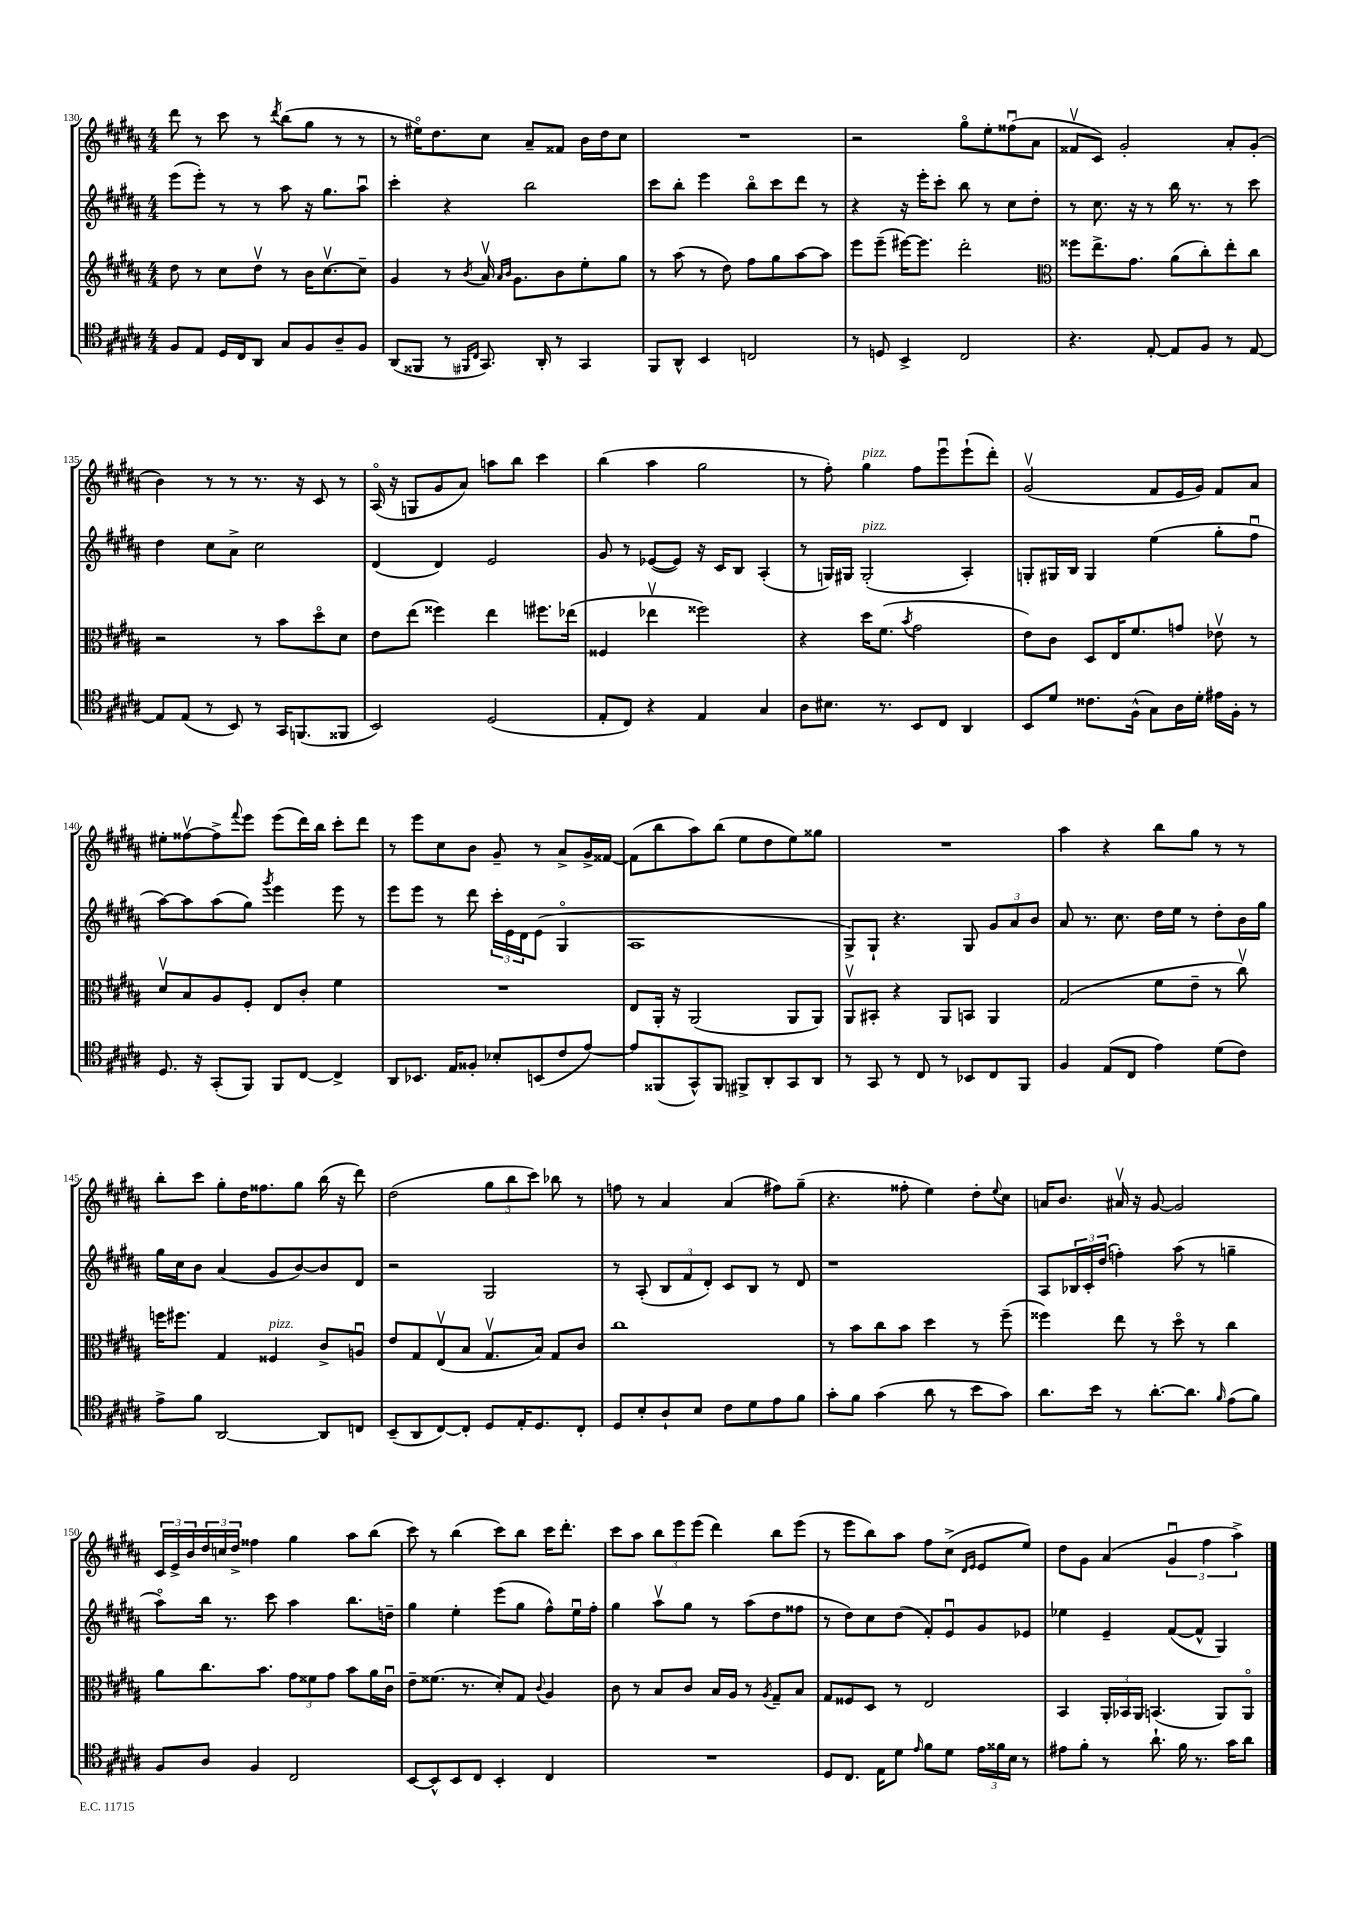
<<
\new StaffGroup <<
\new Staff = "s0" {
    \clef treble \key b \major \numericTimeSignature \time 4/4
    dis'''8 r8 cis'''8 r8 \acciaccatura { dis'''8 } b''8( gis''8 r8 r8 |
    r8 eis''16\flageolet) dis''8. cis''8 ais'8-- fisis'8 b'16 dis''16 cis''8 |
    R1 |
    r2 gis''8\flageolet e''8-. fisis''8\downbow( ais'8 |
    fisis'8\upbow cis'8) gis'2-. ais'8-. gis'8-.( |
    b'4) r8 r8 r8. r16 cis'8 r8 |
    ais16\flageolet( r16 g8 gis'8 ais'8) a''8 b''8 cis'''4 |
    b''4( ais''4 gis''2 |
    r8 fis''8-.) gis''4^\markup { \italic "pizz." } fis''8 e'''8\downbow e'''8-!( dis'''8-.) |
    gis'2\upbow( fis'8 e'16 gis'16) fis'8 ais'8 |
    eis''8-. fisis''8~\upbow fisis''8-> \appoggiatura { fis'''8 } e'''8 e'''8( dis'''16) b''16 cis'''8-. dis'''8 |
    r8 e'''8 cis''8 b'8 gis'8-- r8 ais'8-> gis'16-> fisis'16~ |
    fisis'8( b''8 ais''8) b''8( e''8 dis''8 e''8) gisis''8 |
    R1 |
    ais''4 r4 b''8 gis''8 r8 r8 |
    b''8-. cis'''8 gis''8-. dis''16 fisis''8. gis''8 b''16( r16 dis'''8) |
    dis''2( \tuplet 3/2 { gis''8 b''8 cis'''8) } bes''8 r8 |
    f''8 r8 ais'4 ais'4( fis''8) gis''8--( |
    r4. fisis''8-. e''4) dis''8-. \appoggiatura { e''8 } cis''8 |
    a'16 b'8. ais'16\upbow r16 gis'8~ gis'2 |
    \tuplet 3/2 { cis'16 e'16-> b'16 } \tuplet 3/2 { dis''16 c''16 dis''16-> } fisis''4 gis''4 ais''8 b''8( |
    cis'''8) r8 b''4( cis'''8) b''8 cis'''16 dis'''8.-. |
    cis'''8 ais''8 \tuplet 3/2 { b''8 e'''8 e'''8( } dis'''4) b''8 e'''8( |
    r8 e'''8 b''8) ais''8 fis''8 cis''8->( \grace { dis'16 e'16 } e'8 e''8) |
    dis''8 gis'8 ais'4( \tuplet 3/2 { gis'4\downbow fis''4 ais''4->) } \bar "|." |
}
\new Staff = "s1" {
    \clef treble \key b \major \numericTimeSignature \time 4/4
    e'''8( e'''8-.) r8 r8 ais''8 r16 gis''8. ais''8\downbow |
    cis'''4-. r4 b''2 |
    cis'''8 b''8-. e'''4 b''8\flageolet cis'''8 dis'''8 r8 |
    r4 r16 e'''16-. cis'''8-. b''8 r8 cis''8 dis''8-. |
    r8 cis''8. r16 r8 b''16 r8. r8 cis'''8 |
    dis''4 cis''8 ais'8-> cis''2 |
    dis'4( dis'4) e'2 |
    gis'8 r8 ees'8~( ees'8) r16 cis'16 b8 ais4-.( |
    r8 g16) gis16 gis2-.^\markup { \italic "pizz." }( ais4-.) |
    g8-. gis16 b16 gis4 e''4( gis''8-. fis''8\downbow |
    ais''8~) ais''8 ais''8( gis''8) \acciaccatura { gis'''8 } e'''4 e'''8 r8 |
    e'''8 e'''8 r8 dis'''8 \tuplet 3/2 { cis'''16-. e'16 dis'16 } e'8( gis4\flageolet |
    ais1 |
    gis8->) gis8-! r4. gis8 \tuplet 3/2 { gis'8 ais'8 b'8 } |
    ais'8 r8. cis''8. dis''16 e''16 r8 dis''8-. b'16 gis''16 |
    gis''16 cis''16 b'8 ais'4( gis'8 b'8~) b'8 dis'8 |
    r2 gis2 |
    r8 ais8-.( \tuplet 3/2 { b8 fis'8 dis'8-.) } cis'8 b8 r8 dis'8 |
    r1 |
    ais8 \tuplet 3/2 { bes16 cis'16-. dis''16( } f''4-.) ais''8( r8 g''4-- |
    ais''8\flageolet) b''16 r8. cis'''8 ais''4 b''8. d''16-- |
    gis''4 e''4-. e'''8( gis''8 fis''8-^) e''16\downbow fis''16-. |
    gis''4 ais''8\upbow gis''8 r8 ais''8( dis''8 fisis''8 |
    r8 dis''8) cis''8 dis''8( fis'8-.) e'8\downbow gis'8 ees'8 |
    ees''4 e'4-- fis'8~( fis'8-^ gis4) \bar "|." |
}
\new Staff = "s2" {
    \clef treble \key b \major \numericTimeSignature \time 4/4
    dis''8 r8 cis''8 dis''8\upbow r8 b'16 cis''8.~\upbow cis''8-- |
    gis'4 r8 \acciaccatura { b'8 } ais'16\upbow \grace { ais'16 b'16 } gis'8. b'8 e''8-. gis''8 |
    r8 ais''8( r8 dis''8) fis''8 gis''8 ais''8~ ais''8 |
    e'''8 e'''8--( eis'''16~) eis'''8. dis'''2-. |
    \clef alto fisis''8 e''8.-> gis'8. ais'8( cis''8-.) e''8-. cis''8 |
    r2 r8 b'8 dis''8\flageolet dis'8 |
    e'8 e''8( fisis''4) e''4 fis''8. ees''16( |
    fisis4 ees''4\upbow fisis''2) |
    r4 dis''16 fis'8.( \acciaccatura { b'8 } gis'2 |
    e'8) cis'8 dis8 e16 fis'8. g'8 ees'8\upbow r8 |
    dis'8\upbow b8 ais8 fis8-. e8 cis'8-. fis'4 |
    R1 |
    e8 ais,16-. r16 ais,2( ais,8 ais,8) |
    ais,8\upbow bis,8-. r4 ais,8 b,8 ais,4 |
    gis2( fis'8 e'8-- r8 cis''8\upbow) |
    f''16 fis''8. gis4 fisis4^\markup { \italic "pizz." } cis'8-> a8\downbow |
    e'8 gis8 e8\upbow( b8 gis8.\upbow b16) gis8 cis'8 |
    cis''1 |
    r8 b'8 cis''8 b'8 dis''4 r8 fis''8--( |
    fisis''4) e''8 r8 dis''8\flageolet r8 cis''4 |
    ais'8 cis''8. b'8. \tuplet 3/2 { gis'8 fisis'8 gis'8 } b'8 ais'16 cis'16\downbow |
    e'8-- fisis'8.( r8. dis'8-.) gis8 \appoggiatura { cis'8 } ais4 |
    cis'8 r8 b8 cis'8 b16 ais16 r8 \acciaccatura { ais8 } gis8-- b8 |
    gis8 fisis8 dis8 r8 e2 |
    b,4 \tuplet 3/2 { ais,16-. bes,16 ais,16 } b,4.( ais,8) ais,8\flageolet \bar "|." |
}
\new Staff = "s3" {
    \clef tenor \key b \major \numericTimeSignature \time 4/4
    fis8 e8 dis16 cis16 ais,8 gis8 fis8 ais8-- fis8 |
    ais,8( fisis,8 r8 \grace { fis,16 cis16 } gis,8.) ais,16-. r8 gis,4 |
    fis,8 ais,8-^ b,4 c2 |
    r8 d8 b,4-> cis2 |
    r4. e8~-. e8 fis8 r8 e8~ |
    e8 e8( r8 b,8) r8 gis,16 f,8.( fisis,8 |
    b,2) dis2( |
    e8-. cis8) r4 e4 gis4 |
    ais8 bis8. r8. b,8 cis8 ais,4 |
    b,8 dis'8 cisis'8. fis16-^( gis8) ais16 dis'16-. eis'16 fis16-. r8 |
    dis8. r16 gis,8-.( fis,8) fis,8 cis8~ cis4-> |
    ais,8 bes,8. e16 fisis8-. bes8-. b,8( cis'8 e'8~) |
    e'8 fisis,8( gis,8-^) fisis,8 fis,8-> ais,8-. gis,8 ais,8 |
    r8 gis,8 r8 cis8 r8 bes,8 cis8 fis,8 |
    fis4 e8( cis8 e'4) dis'8( cis'8) |
    e'8-> fis'8 ais,2~ ais,8 c8 |
    b,8--( ais,8 cis8~) cis8-. dis8 e16-. dis8. cis8-. |
    dis8 b8-. ais8-! b8 cis'8 dis'8 e'8 fis'8 |
    gis'8-. fis'8 gis'4( ais'8 r8 b'8 gis'8) |
    ais'8. b'16 r8 ais'8.~-. ais'8. \grace { fis'16 } e'8( fis'8) |
    fis8 ais8 fis4 cis2 |
    b,8~ b,8-^ b,8 cis8 b,4-. cis4 |
    R1 |
    dis8 cis8. e16 dis'8 \grace { e'16 } fis'8 dis'8 \tuplet 3/2 { e'16 fisis'16 b16 } r8 |
    eis'8 fis'8-. r8 ais'8.-! fis'16 r8. gis'16 ais'8 \bar "|." |
}
>>
>>
\layout { \context { \Score currentBarNumber = #130 } }
